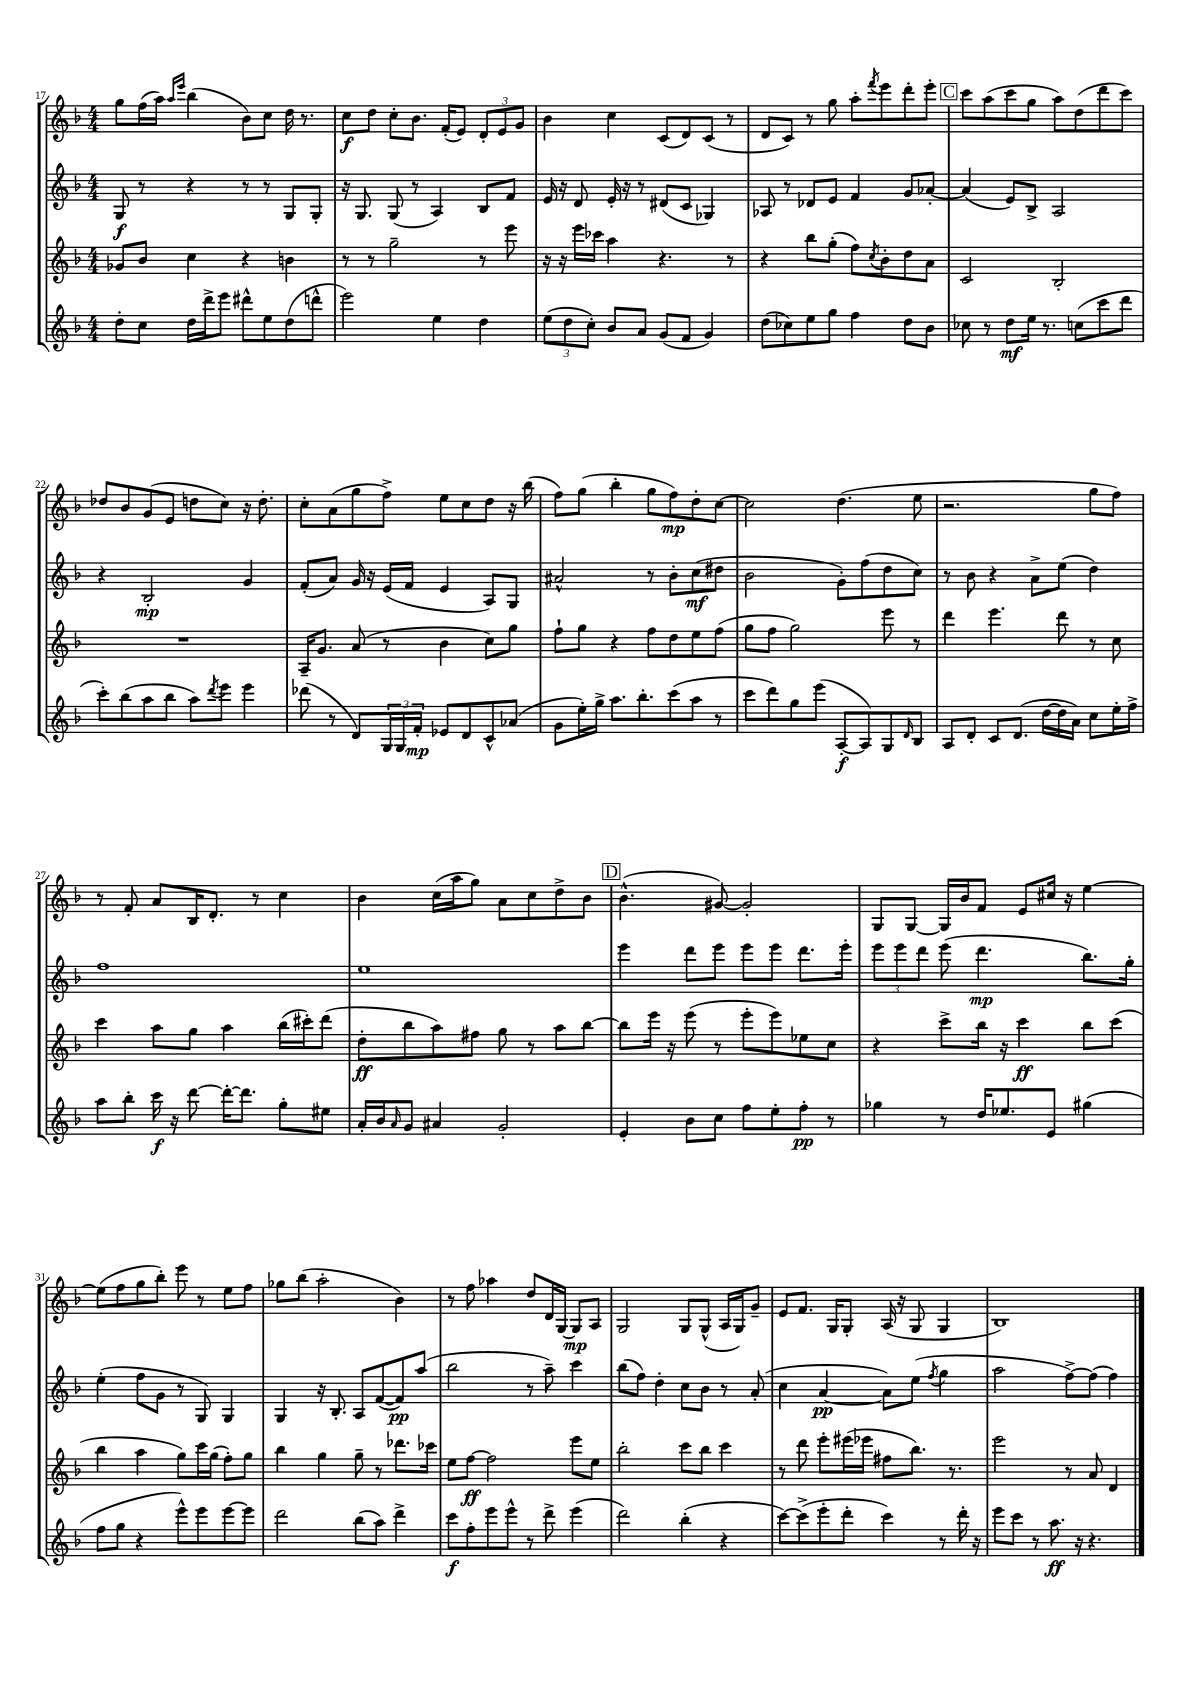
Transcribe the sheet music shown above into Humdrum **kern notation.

**kern	**dynam	**kern	**dynam	**kern	**dynam	**kern	**dynam
*part4	*part4	*part3	*part3	*part2	*part2	*part1	*part1
*staff4	*staff4	*staff3	*staff3	*staff2	*staff2	*staff1	*staff1
*clefG2	*	*clefG2	*	*clefG2	*	*clefG2	*
*k[b-]	*	*k[b-]	*	*k[b-]	*	*k[b-]	*
*M4/4	*	*M4/4	*	*M4/4	*	*M4/4	*
=17	=17	=17	=17	=17	=17	=17	=17
8dd'\L	.	8g-X/L	.	8G/	f	8gg\L	.
8cc\J	.	8b-/J	.	8r	.	(16ff\L	.
.	.	.	.	.	.	16aa\JJ)	.
.	.	.	.	.	.	16qqaa/LL	.
.	.	.	.	.	.	16qqeee/JJ	.
16dd\LL	.	4cc\	.	4r	.	(4bb-\	.
16ddd^\J	.	.	.	.	.	.	.
8eee\J	.	.	.	.	.	.	.
8ddd#X^^\L	.	4r	.	8r	.	8b-\L)	.
8ee\	.	.	.	8r	.	8cc\J	.
(8dd\	.	4bn\	.	8G/L	.	16dd\	.
.	.	.	.	.	.	8.r	.
8dddn^^\J	.	.	.	8G'/J	.	.	.
=18	=18	=18	=18	=18	=18	=18	=18
2eee\)	.	8r	.	16r	.	8cc\L	f
.	.	.	.	8.G/	.	.	.
.	.	8r	.	.	.	8dd\J	.
.	.	2gg~\	.	(8G/	.	8cc'\L	.
.	.	.	.	8r	.	8.b-\J	.
4ee\	.	.	.	4A/)	.	.	.
.	.	.	.	.	.	(16f'/KL	.
.	.	.	.	.	.	8e/J)	.
4dd\	.	8r	.	8B-/L	.	12d'/L	.
.	.	.	.	.	.	12e/	.
.	.	8eee\	.	8f/J	.	.	.
.	.	.	.	.	.	12g/J	.
=19	=19	=19	=19	=19	=19	=19	=19
(12ee\L	.	16r	.	16e/	.	4b-\	.
.	.	16r	.	16r	.	.	.
12dd\	.	.	.	.	.	.	.
.	.	16eee\LL	.	8d/	.	.	.
12cc'\J)	.	.	.	.	.	.	.
.	.	16ccc-X\JJ	.	.	.	.	.
8b-/L	.	4aa\	.	16e'/	.	4cc\	.
.	.	.	.	16r	.	.	.
8a/J	.	.	.	8r	.	.	.
(8g/L	.	4.r	.	(8d#X/L	.	(8c/L	.
8f/J	.	.	.	8c/J	.	8d/)	.
4g/)	.	.	.	4G-X/)	.	(8c/J	.
.	.	8r	.	.	.	8r	.
=20	=20	=20	=20	=20	=20	=20	=20
(8dd\L	.	4r	.	8A-X/	.	8d/L	.
8cc-X\)	.	.	.	8r	.	8c/J)	.
8ee\	.	8bb-\L	.	8d-X/L	.	8r	.
8gg\J	.	(8gg'\J	.	8e/J	.	8gg\	.
4ff\	.	8ff\L)	.	4f/	.	8aa'\L	.
.	.	8qcc/	.	.	.	8qfff/	.
.	.	8b-'\	.	.	.	8eee\	.
8dd\L	.	8dd\	.	8g/L	.	8ddd'\	.
8b-\J	.	8a\J	.	[8a-X'/J	.	8eee'\J	.
!!LO:REH:place=s1:t=C
=21	=21	=21	=21	=21	=21	=21	=21
8cc-X\	.	2c/	.	(4a-/]	.	8ccc\L	.
8r	.	.	.	.	.	(8aa\	.
8dd\L	mf	.	.	8e/L)	.	8ccc\	.
16ee\Jk	.	.	.	8B-^/J	.	8gg\J	.
8.r	.	.	.	.	.	.	.
.	.	2B-'/	.	2A/	.	8aa\L)	.
(8ccn\L	.	.	.	.	.	(8dd\	.
8ccc\	.	.	.	.	.	8ddd\	.
8ddd\J	.	.	.	.	.	8ccc\J)	.
!!LO:LB:g=z
=22	=22	=22	=22	=22	=22	=22	=22
8ccc'\L)	.	1r	.	4r	.	8dd-X/L	.
(8bb-\	.	.	.	.	.	8b-/	.
8aa\	.	.	.	2B-'/	mp	(8g/	.
8bb-\J	.	.	.	.	.	8e/J	.
8aa\L)	.	.	.	.	.	8ddn\L	.
8qddd/	.	.	.	.	.	.	.
8eee\J	.	.	.	.	.	8cc\J)	.
4eee\	.	.	.	4g/	.	16r	.
.	.	.	.	.	.	8.dd'\	.
=23	=23	=23	=23	=23	=23	=23	=23
(8ddd-X\	.	16A~/KL	.	(8f'/L	.	8cc'\L	.
.	.	8.g/J	.	.	.	.	.
8r	.	.	.	8a/J)	.	(8a\	.
8d/L)	.	(8a/	.	16g/	.	8gg\	.
.	.	.	.	16r	.	.	.
24G/L	.	8r	.	(16e/LL	.	8ff^\J)	.
24G/	.	.	.	.	.	.	.
.	.	.	.	16f/JJ	.	.	.
24f'/JJ	mp	.	.	.	.	.	.
8e-X/L	.	4b-\	.	4e/	.	8ee\L	.
8d/	.	.	.	.	.	8cc\	.
8c^^/	.	8cc\L)	.	8A/L)	.	8dd\J	.
(8a-X/J	.	8gg\J	.	8G/J	.	16r	.
.	.	.	.	.	.	(16bb-\	.
=24	=24	=24	=24	=24	=24	=24	=24
8g\L	.	8ff`\L	.	2a#X^^/	.	8ff\L)	.
16ee'\L)	.	8gg\J	.	.	.	(8gg\J	.
16gg^\JJ	.	.	.	.	.	.	.
8.aa\L	.	4r	.	.	.	4bb-'\	.
8.bb-'\	.	.	.	.	.	.	.
.	.	8ff\L	.	8r	.	8gg\L	.
(8ccc\	.	8dd\	.	8b-'\L	.	8ff\)	mp
8aa\J	.	8ee\	.	(8cc\	mf	8dd'\	.
8r	.	(8ff\J	.	8dd#X\J	.	[8cc\J	.
=25	=25	=25	=25	=25	=25	=25	=25
8ccc\L	.	8gg\L	.	2b-\	.	2cc\]	.
8ddd\)	.	8ff\J	.	.	.	.	.
8gg\	.	2gg\)	.	.	.	.	.
(8eee\J	.	.	.	.	.	.	.
[8A'/L	f	.	.	8g'\L)	.	(4.dd\	.
8A/])	.	.	.	(8ff\	.	.	.
8G/	.	8eee\	.	8dd\	.	.	.
16qqd/	.	.	.	.	.	.	.
8B-/J	.	8r	.	8cc\J)	.	8ee\	.
=26	=26	=26	=26	=26	=26	=26	=26
8A/L	.	4ddd\	.	8r	.	2.r	.
8d'/J	.	.	.	8b-\	.	.	.
8c/L	.	4.eee\	.	4r	.	.	.
(8.d/J	.	.	.	.	.	.	.
.	.	.	.	8a^\L	.	.	.
[16dd\LL	.	.	.	.	.	.	.
16dd\]	.	8ddd\	.	(8ee\J	.	.	.
16a\JJ)	.	.	.	.	.	.	.
8cc\L	.	8r	.	4dd\)	.	8gg\L	.
16ee'\L	.	8cc\	.	.	.	8ff\J)	.
16ff^\JJ	.	.	.	.	.	.	.
!!LO:LB:g=z
=27	=27	=27	=27	=27	=27	=27	=27
8aa\L	.	4ccc\	.	1ff	.	8r	.
8bb-'\J	.	.	.	.	.	8f'/	.
16ccc\	f	8aa\L	.	.	.	8a/L	.
16r	.	.	.	.	.	.	.
[8ddd\	.	8gg\J	.	.	.	16B-/K	.
.	.	.	.	.	.	8.d'/J	.
16ddd'\KL_	.	4aa\	.	.	.	.	.
8.ddd\J]	.	.	.	.	.	.	.
.	.	.	.	.	.	8r	.
8gg'\L	.	(16bb-\LL	.	.	.	4cc\	.
.	.	16ccc#X'\J)	.	.	.	.	.
8ee#X\J	.	(8ddd\J	.	.	.	.	.
=28	=28	=28	=28	=28	=28	=28	=28
16a'/LL	.	8dd'\L	ff	1ee	.	4b-\	.
16b-/J	.	.	.	.	.	.	.
16qqa/	.	.	.	.	.	.	.
8g/J	.	8bb-\	.	.	.	.	.
4a#X/	.	8aa\)	.	.	.	(16cc\LL	.
.	.	.	.	.	.	16aa\J	.
.	.	8ff#X\J	.	.	.	8gg\J)	.
2g'/	.	8gg\	.	.	.	8a\L	.
.	.	8r	.	.	.	8cc\	.
.	.	8aa\L	.	.	.	8dd^\	.
.	.	[8bb-\J	.	.	.	8b-\J	.
!!LO:REH:place=s1:t=D
=29	=29	=29	=29	=29	=29	=29	=29
4e'/	.	8bb-\L]	.	4eee\	.	(4.b-^^\	.
.	.	16eee\Jk	.	.	.	.	.
.	.	16r	.	.	.	.	.
8b-\L	.	(8eee\	.	8ddd\L	.	.	.
8cc\J	.	8r	.	8eee\J	.	[8g#X/)	.
8ff\L	.	8eee'\L	.	8eee\L	.	2g#'/]	.
8ee'\	.	8eee\)	.	8eee\J	.	.	.
8ff'\J	pp	8ee-X\	.	8.ddd\L	.	.	.
8r	.	8cc\J	.	.	.	.	.
.	.	.	.	16eee'\Jk	.	.	.
=30	=30	=30	=30	=30	=30	=30	=30
4gg-X\	.	4r	.	12eee\L	.	8G/L	.
.	.	.	.	12eee\	.	.	.
.	.	.	.	.	.	[8G/J	.
.	.	.	.	12ddd\J	.	.	.
8r	.	8ccc^\L	.	(8eee\	.	16G/LL]	.
.	.	.	.	.	.	16b-/J	.
16dd/KL	.	16bb-\Jk	.	4.ddd\	mp	8f/J	.
8.ee-X/	.	16r	.	.	.	.	.
.	.	4ccc\	ff	.	.	8e/L	.
8e/J	.	.	.	.	.	16cc#X/Jk	.
.	.	.	.	.	.	16r	.
(4gg#X\	.	8bb-\L	.	8.bb-\L)	.	[4ee\	.
.	.	(8ccc\J	.	.	.	.	.
.	.	.	.	16gg'\Jk	.	.	.
!!LO:LB:g=z
=31	=31	=31	=31	=31	=31	=31	=31
8ff\L	.	4bb-\	.	(4ee'\	.	(8ee\L]	.
8gg\J	.	.	.	.	.	8ff\	.
4r	.	4aa\	.	8ff\L	.	8gg\	.
.	.	.	.	8g\J	.	8bb-'\J)	.
8eee^^\L)	.	8gg\L)	.	8r	.	8eee\	.
8eee\	.	16ccc\L	.	8G/)	.	8r	.
.	.	(16gg\JJ	.	.	.	.	.
[8eee\	.	8ff'\L)	.	4G/	.	8ee\L	.
8eee\J]	.	8gg\J	.	.	.	8ff\J	.
=32	=32	=32	=32	=32	=32	=32	=32
2ddd\	.	4bb-\	.	4G/	.	8gg-X\L	.
.	.	.	.	.	.	(8bb-\J	.
.	.	4gg\	.	16r	.	2aa'\	.
.	.	.	.	8.B-'/	.	.	.
(8bb-\L	.	8gg~\	.	8A/L	.	.	.
8aa\J)	.	8r	.	([8f/	.	.	.
4ddd^\	.	8.ddd-X\L	.	8f/])	pp	4b-\)	.
.	.	.	.	(8aa/J	.	.	.
.	.	16ccc-X\Jk	.	.	.	.	.
=33	=33	=33	=33	=33	=33	=33	=33
8ccc\L	f	8ee\L	.	2bb-\	.	8r	.
8ff'\	.	[8ff\J	ff	.	.	8ff\	.
8eee\	.	2ff\]	.	.	.	4aa-X\	.
8eee^^\J	.	.	.	.	.	.	.
8r	.	.	.	8r	.	8dd/L	.
8ddd^\	.	.	.	8aa~\)	.	16d/L	.
.	.	.	.	.	.	[16G/JJ	.
(4eee\	.	8eee\L	.	4ccc\	.	8G/L]	mp
.	.	8ee\J	.	.	.	8A/J	.
=34	=34	=34	=34	=34	=34	=34	=34
2ddd\)	.	2bb-'\	.	(8bb-\L	.	2G/	.
.	.	.	.	8ff\J)	.	.	.
.	.	.	.	4dd'\	.	.	.
(4bb-'\	.	8ccc\L	.	8cc\L	.	8G/L	.
.	.	8bb-\J	.	8b-\J	.	(8G^^/J	.
4r	.	4ccc\	.	8r	.	16A/LL	.
.	.	.	.	.	.	16G/J)	.
.	.	.	.	(8a'/	.	8g~/J	.
=35	=35	=35	=35	=35	=35	=35	=35
[8ccc\L)	.	8r	.	4cc\	.	8e/L	.
(8ccc^\]	.	8ddd\	.	.	.	8.f/J	.
8eee'\	.	8eee'\L	.	[4a/	pp	.	.
.	.	.	.	.	.	16G/KL	.
8ddd'\J	.	(16eee#X\L	.	.	.	8G'/J	.
.	.	16eee-X\JJ	.	.	.	.	.
4ccc\)	.	8ff#X\L	.	8a\L])	.	(16A/	.
.	.	.	.	.	.	16r	.
.	.	8.bb-\J)	.	(8ee\J	.	8G/	.
.	.	.	.	8qff/	.	.	.
8r	.	.	.	4gg\	.	4G/	.
.	.	8.r	.	.	.	.	.
16ddd'\	.	.	.	.	.	.	.
16r	.	.	.	.	.	.	.
=36	=36	=36	=36	=36	=36	=36	=36
8eee\L	.	2eee\	.	2aa\	.	1B-)	.
8ccc\J	.	.	.	.	.	.	.
8r	.	.	.	.	.	.	.
8.aa\	ff	.	.	.	.	.	.
.	.	8r	.	[8ff^\L)	.	.	.
16r	.	.	.	.	.	.	.
4.r	.	8a/	.	(8ff\J]	.	.	.
.	.	4d/	.	4ff\)	.	.	.
==	==	==	==	==	==	==	==
*-	*-	*-	*-	*-	*-	*-	*-
